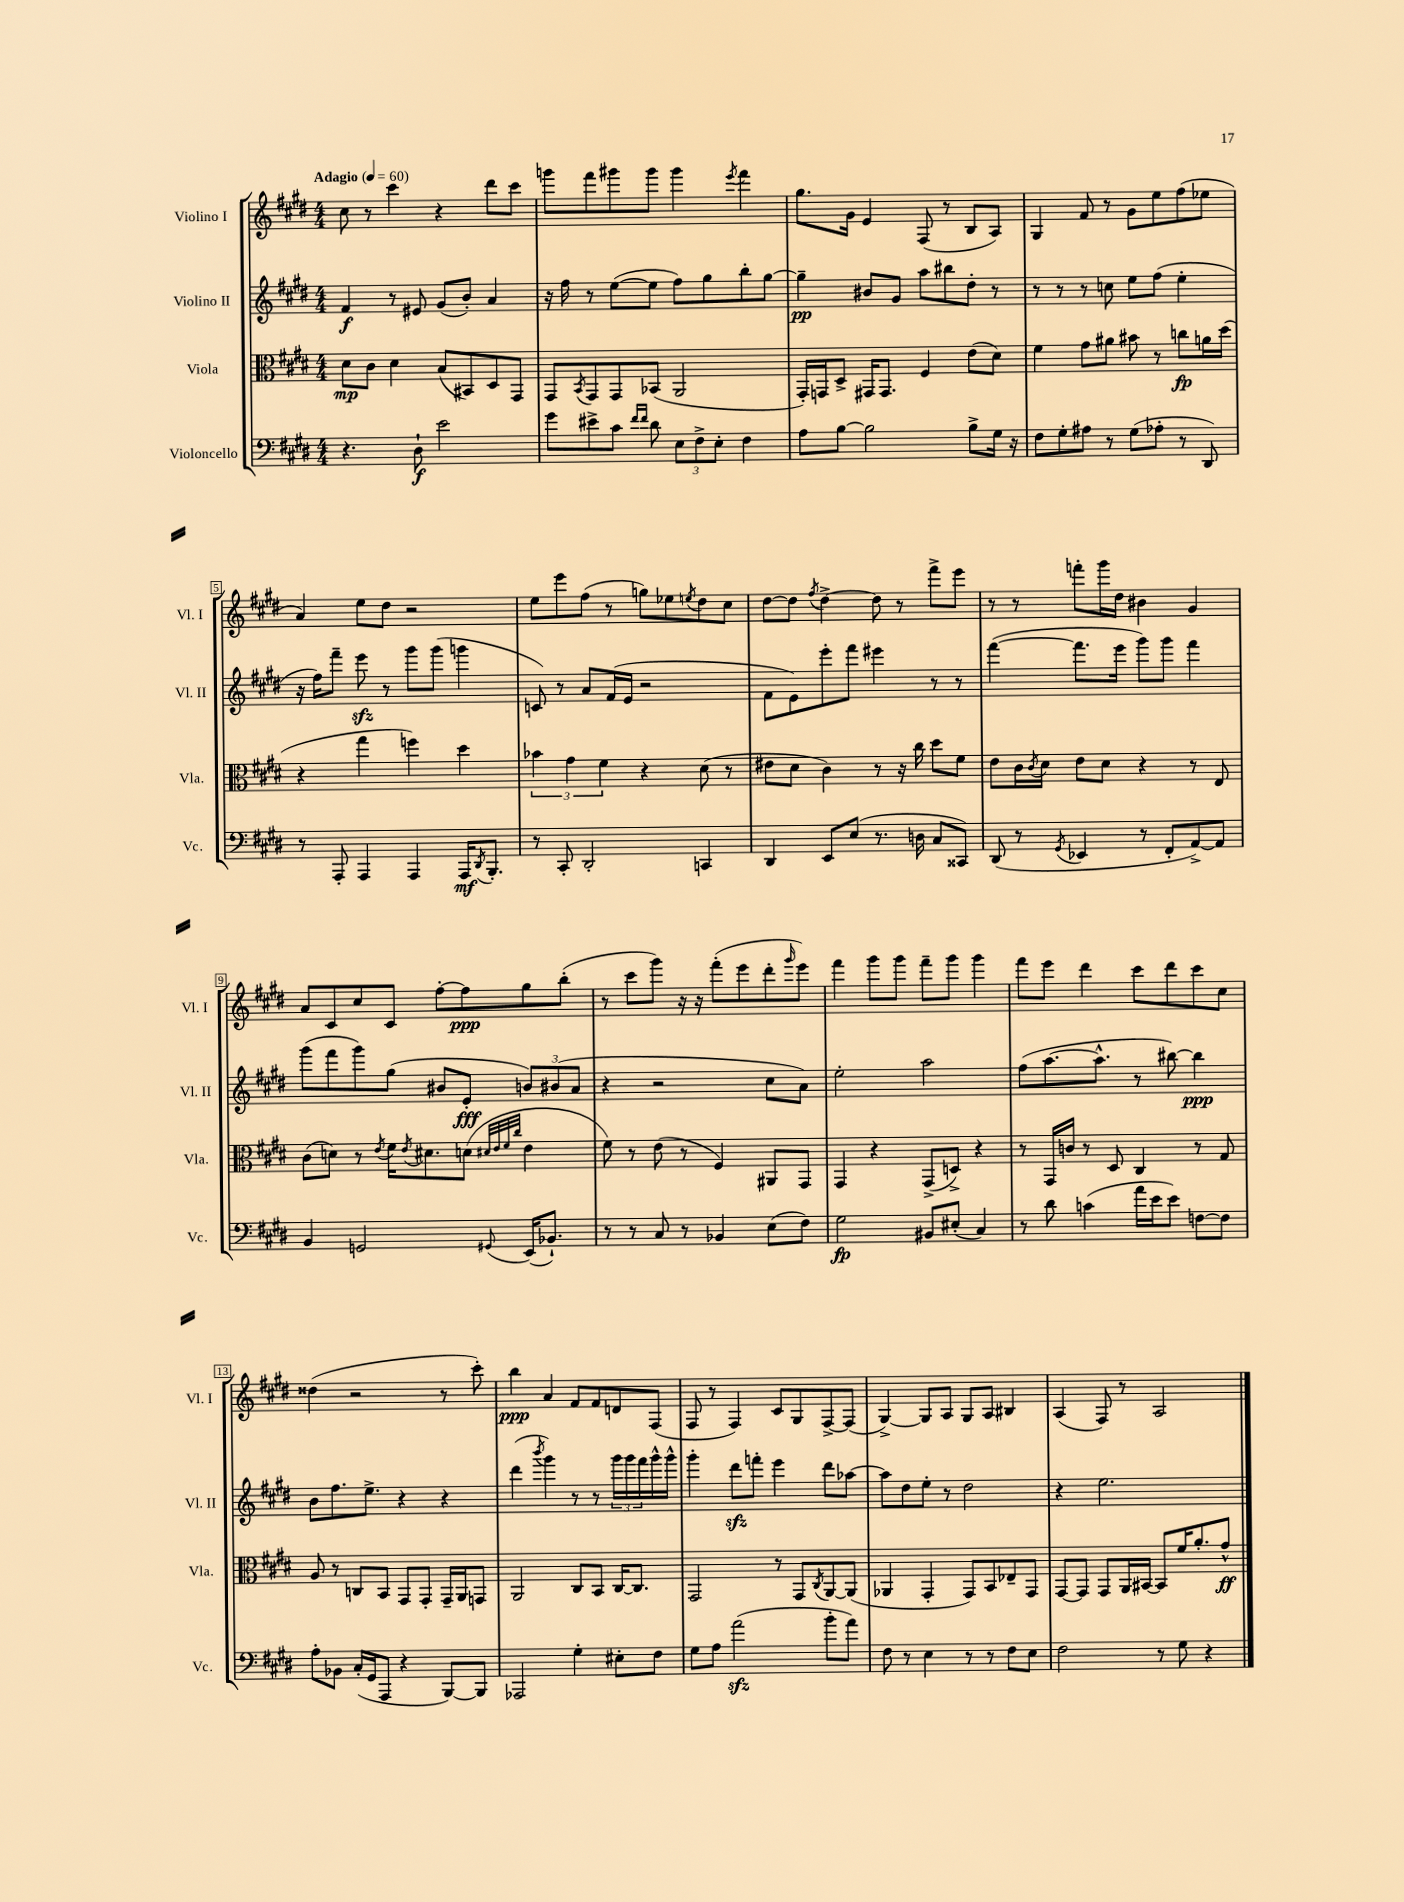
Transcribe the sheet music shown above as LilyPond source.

<<
\new StaffGroup <<
\new Staff = "s0" \with { instrumentName = "Violino I" shortInstrumentName = "Vl. I" } {
    \clef treble \key e \major \numericTimeSignature \time 4/4 \tempo "Adagio" 4 = 60
    cis''8 r8 cis'''4 r4 dis'''8 cis'''8 |
    g'''8 fis'''8 gis'''8 gis'''8 gis'''4 \acciaccatura { e'''8 } fis'''4 |
    gis''8. gis'16 e'4 fis8( r8 b8 a8) |
    gis4 fis'8 r8 gis'8 e''8 fis''8( ees''8 |
    a'4) e''8 dis''8 r2 |
    e''8 e'''8 fis''8( r8 g''8) ees''8 \acciaccatura { e''8 } dis''8 cis''8 |
    dis''8~ dis''8 \acciaccatura { fis''8 } dis''4~-> dis''8 r8 fis'''8-> e'''8 |
    r8 r8 f'''8-. gis'''16 dis''16 bis'4 gis'4 |
    a'8 cis'8 cis''8 cis'8 fis''8~-. fis''8\ppp gis''8 b''8-.( |
    r8 cis'''8 gis'''8) r16 r16 fis'''8-.( e'''8 dis'''8-. \grace { gis'''16 } e'''8) |
    fis'''4 gis'''8 gis'''8 fis'''8-- gis'''8 gis'''4 |
    fis'''8 e'''8 dis'''4 cis'''8 dis'''8 cis'''8 cis''8 |
    disis''4( r2 r8 cis'''8-.) |
    b''4\ppp a'4 fis'8 fis'8 d'8 fis8( |
    fis8 r8 fis4) cis'8 gis8 fis8~-> fis8( |
    gis4~->) gis8 a8 gis8 a8 bis4 |
    a4( fis8) r8 a2 \bar "|." |
}
\new Staff = "s1" \with { instrumentName = "Violino II" shortInstrumentName = "Vl. II" } {
    \clef treble \key e \major \numericTimeSignature \time 4/4
    fis'4\f r8 eis'8 gis'8( b'8-.) a'4 |
    r16 fis''16 r8 e''8~( e''8 fis''8) gis''8 b''8-. gis''8~ |
    gis''4--\pp bis'8 gis'8 a''8 bis''8 dis''8-. r8 |
    r8 r8 r8 c''8 e''8 fis''8( e''4-. |
    r16 fis''16) fis'''8-- e'''8\sfz r8 gis'''8 gis'''8( g'''4 |
    c'8) r8 a'8 fis'16( e'16 r2 |
    fis'8 e'8) e'''8-. fis'''8 eis'''4 r8 r8 |
    fis'''4~( fis'''8. e'''16 gis'''8) gis'''8 fis'''4 |
    gis'''8( fis'''8 gis'''8) gis''8( bis'8 e'8-.\fff \tuplet 3/2 { b'8) bis'8( a'8 } |
    r4 r2 cis''8 a'8) |
    e''2-. a''2 |
    fis''8( a''8.~ a''8.-^ r8 bis''8~) bis''4\ppp |
    b'8 fis''8. e''8.-> r4 r4 |
    dis'''4( \acciaccatura { b'''8 } gis'''4) r8 r8 \tuplet 3/2 { gis'''16 gis'''16 fis'''16 } gis'''16-^ gis'''16-^ |
    gis'''4-. dis'''8\sfz f'''8-. e'''4 dis'''8 aes''8~ |
    aes''8 dis''8 e''8-. r8 dis''2 |
    r4 e''2. \bar "|." |
}
\new Staff = "s2" \with { instrumentName = "Viola" shortInstrumentName = "Vla." } {
    \clef alto \key e \major \numericTimeSignature \time 4/4
    dis'8\mp cis'8 dis'4 b8( bis,8) dis8 gis,8 |
    gis,8 \acciaccatura { b,8 } gis,8 gis,8 bes,8( a,2 |
    gis,16-.) g,16 dis8-> gis,16 gis,8. fis4 e'8( dis'8) |
    fis'4 gis'8 ais'8 bis'8 r8 c''8\fp a'16 dis''16( |
    r4 gis''4 f''4) dis''4 |
    \tuplet 3/2 { bes'4 gis'4 fis'4 } r4 dis'8( r8 |
    eis'8 dis'8 cis'4) r8 r16 cis''16 dis''8 fis'8 |
    e'8 cis'16 \acciaccatura { cis'8 } dis'16 e'8 dis'8 r4 r8 e8 |
    cis'8( d'8) r8 \acciaccatura { e'8 } fis'16 \acciaccatura { e'8 } dis'8. d'8( \grace { dis'32 e'32 fis'32 cis''32 } e'4 |
    fis'8) r8 e'8( r8 fis4) ais,8 gis,8 |
    gis,4 r4 gis,8->( d8->) r4 |
    r8 gis,16 c'16 r8 dis8 cis4 r8 gis8 |
    a8 r8 c8 b,8 gis,8 gis,8-. gis,16-- a,16 g,8 |
    a,2 cis8 b,8 cis16~ cis8. |
    gis,2 r8 gis,8 \acciaccatura { cis8 } a,8~ a,8( |
    aes,4 gis,4-. gis,8) b,8 ees8-- gis,8 |
    gis,8~ gis,8 gis,8 a,16 bis,16~ bis,8 fis'16 a'8.-. gis'8-^\ff \bar "|." |
}
\new Staff = "s3" \with { instrumentName = "Violoncello" shortInstrumentName = "Vc." } {
    \clef bass \key e \major \numericTimeSignature \time 4/4
    r4. dis8-!\f e'2 |
    gis'8 eis'8-> cis'8 \grace { fis'16 fis'16 } dis'8 \tuplet 3/2 { e8 fis8-> e8-. } fis4 |
    a8 b8~ b2 b8-> gis16 r16 |
    fis8 gis8-. ais8 r8 gis8( aes8-. r8 dis,8) |
    r8 a,,8-. a,,4 a,,4 a,,16\mf \acciaccatura { dis,8 } b,,8.-. |
    r8 cis,8-. dis,2-. c,4 |
    dis,4 e,8 e8( r8. d16 cis8 cisis,8) |
    dis,8( r8 \acciaccatura { gis,8 } ees,4 r8 fis,8-. a,8~->) a,8 |
    b,4 g,2 \appoggiatura { gis,8 } e,16( bes,8.-!) |
    r8 r8 cis8 r8 bes,4 e8( fis8) |
    gis2\fp bis,8 eis8-.( cis4) |
    r8 dis'8 c'4( a'16 e'16 e'8) f8~ f8 |
    a8-. bes,8 cis16-.( gis,16 a,,8 r4 b,,8~) b,,8 |
    aes,,2 gis4-. eis8-. fis8 |
    gis8 a8 a'2\sfz( b'8-. a'8) |
    fis8 r8 e4 r8 r8 fis8 e8 |
    fis2 r8 gis8 r4 \bar "|." |
}
>>
>>
\layout { \context { \Score \override BarNumber.stencil = #(make-stencil-boxer 0.1 0.3 ly:text-interface::print) } }
